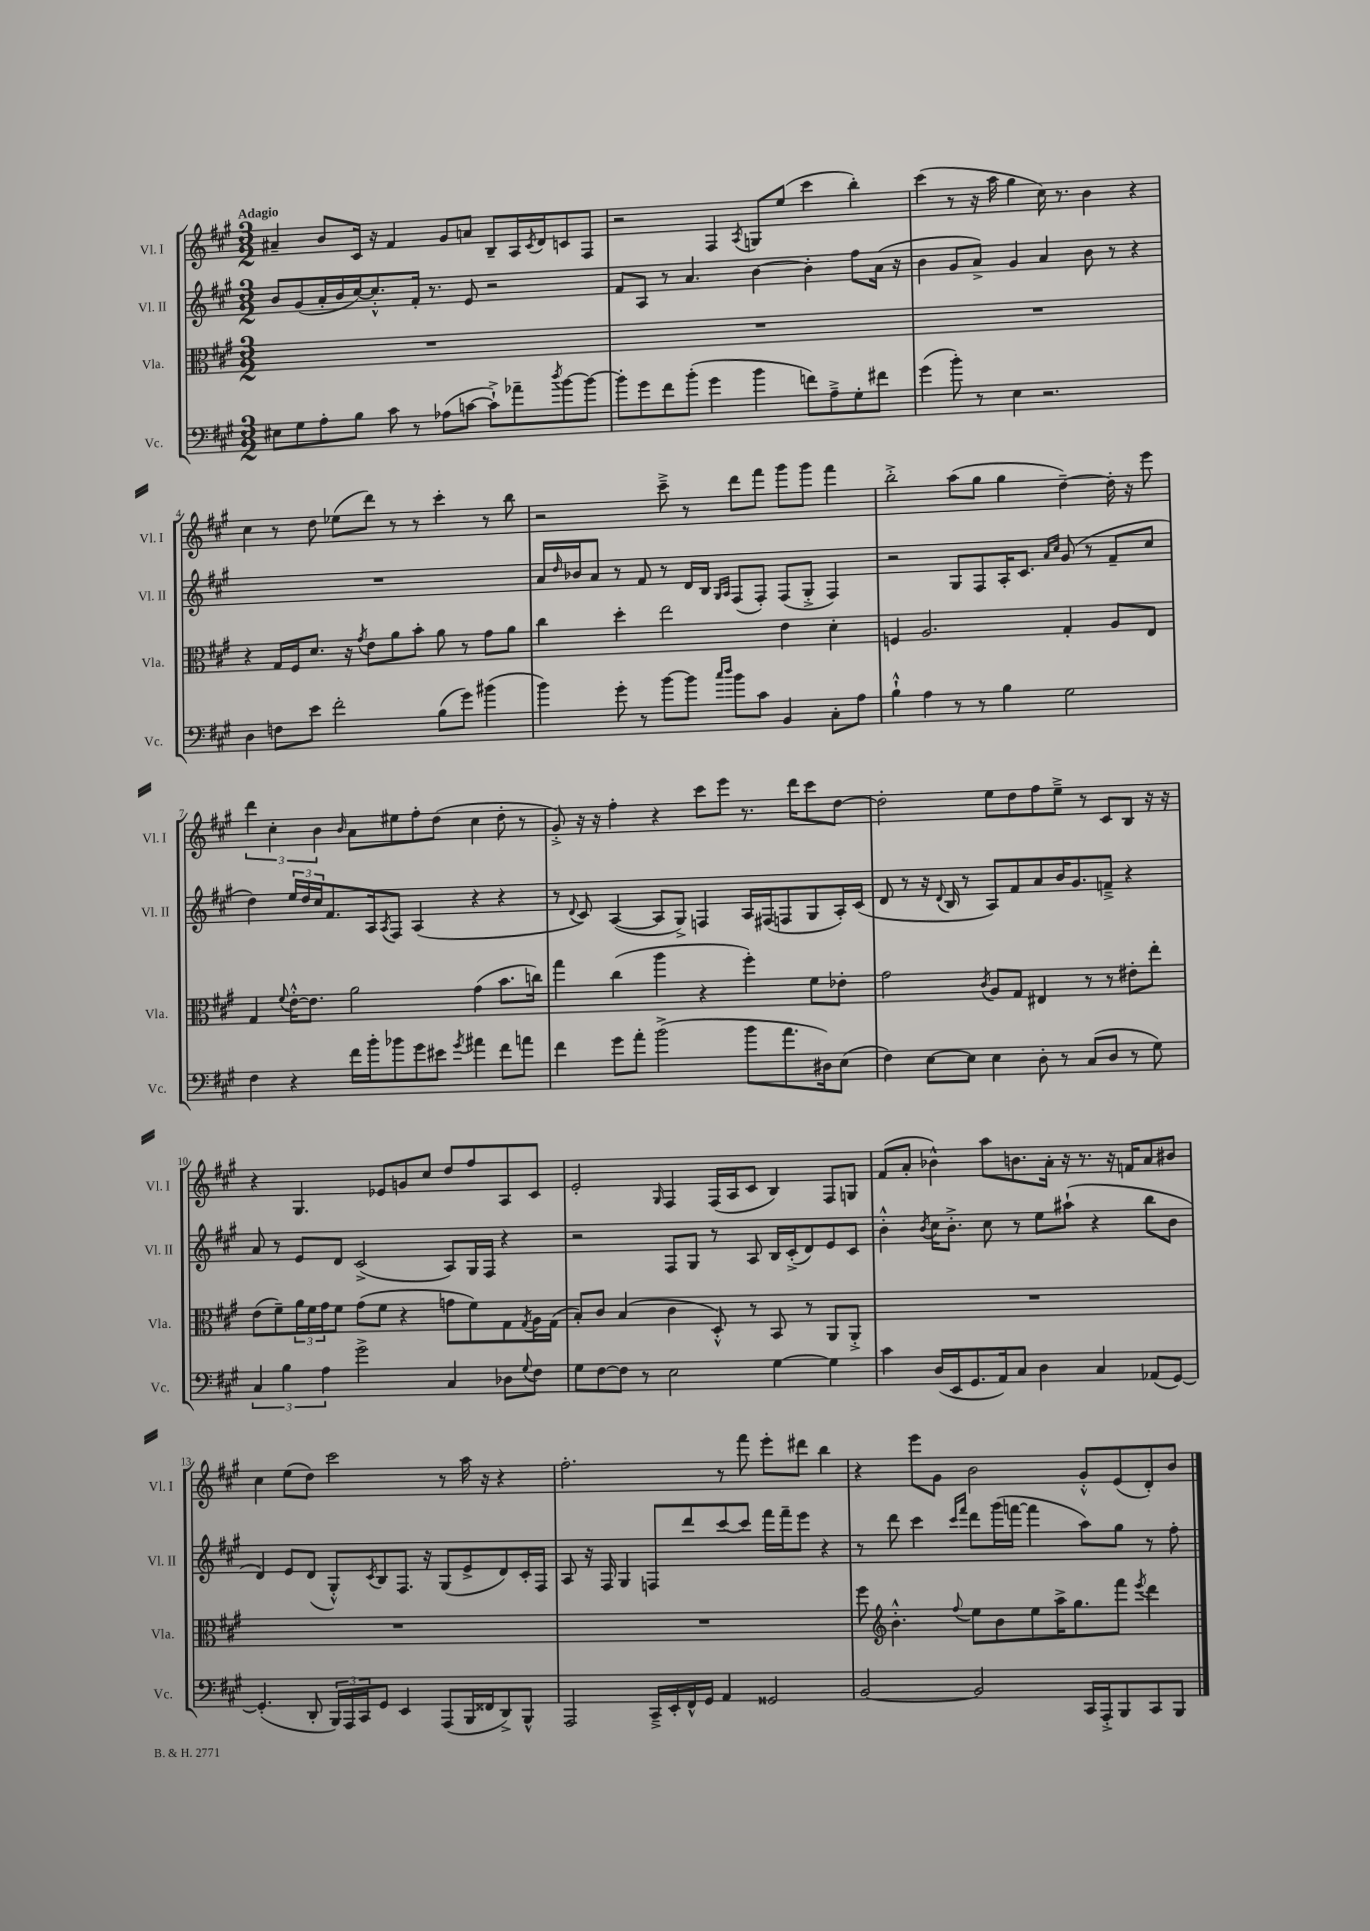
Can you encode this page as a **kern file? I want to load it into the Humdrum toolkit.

**kern	**kern	**kern	**kern
*part4	*part3	*part2	*part1
*staff4	*staff3	*staff2	*staff1
*I"Vc.	*I"Vla.	*I"Vl. II	*I"Vl. I
*I'Vc.	*I'Vla.	*I'Vl. II	*I'Vl. I
*clefF4	*clefC3	*clefG2	*clefG2
*k[f#c#g#]	*k[f#c#g#]	*k[f#c#g#]	*k[f#c#g#]
*M3/2	*M3/2	*M3/2	*M3/2
=1	=1	=1	=1
!	!	!	!LO:TX:a:B:t=Adagio
8E#X\L	1.r	8b/L	4a#X~/
8G#\	.	(8g#/	.
8A'\	.	16a'/L	8b/L
.	.	16b/	.
8B\J	.	[16cc#/J)	16c#/Jk
.	.	8.cc#'^^/]	16r
8c#\	.	.	4f#/
8r	.	16f#'/Jk	.
.	.	8.r	.
(8A-X\L	.	.	8g#/L
[8cn\J	.	8e/	8an/J
8c`^\L])	.	2r	8B~/L
8a-X~\	.	.	16A/L
.	.	.	8qc#/
.	.	.	16d/J
8qdd/	.	.	.
[8b\	.	.	8cn/
8b\J_	.	.	8F#/J
=2	=2	=2	=2
8b'\L]	1.r	8f#/L	2r
8g#\	.	8A/J	.
8f#\	.	8r	.
(8b'\J	.	4.a/	.
4g#\	.	.	4F#/
.	.	.	8qA/
4b\	.	[4b\	8Gn/L
.	.	.	(8ee/J
8fn\L)	.	4b'\]	4ccc#\
8A~^\	.	.	.
8G#'\	.	8ff#\L	4bb'\)
8f#X\J	.	(16a\Jk	.
.	.	16r	.
=3	=3	=3	=3
(4g#\	1.r	4b\	(4ccc#\
8b'\)	.	8g#/L	8r
8r	.	8a^/J)	16r
.	.	.	16aa\
4E\	.	4g#/	4gg#\
2.r	.	4a/	16cc#\)
.	.	.	8.r
.	.	8b\	4b\
.	.	8r	.
.	.	4r	4r
!!LO:LB:g=z
=4	=4	=4	=4
4D\	4r	1.r	4cc#\
8Fn\L	16G#/LL	.	8r
.	16F#/J	.	.
8e\J	8.d/J	.	8dd\
2f#'\	.	.	(8ee-X\L
.	16r	.	.
.	8qg#/	.	.
.	8e\L	.	8ddd\J)
.	8a\	.	8r
.	8b'\J	.	8r
(8B\L	8a\	.	4ccc#'\
8g#\J)	8r	.	.
(4b#X\	8g#\L	.	8r
.	8a\J	.	8bb\
=5	=5	=5	=5
4b\)	4cc#\	16a/LL	2r
.	.	16qqdd/	.
.	.	16b-X/J	.
.	.	8a/J	.
8g#'\	4dd'\	8r	.
8r	.	8f#/	.
[8b\L	2ee\	8r	8ccc#~^\
8b\J]	.	16d/LL	8r
.	.	16B/JJ	.
16qqcc#/LL	.	16qqG#/LL	.
16qqdd/JJ	.	16qqA/JJ	.
8b\L	.	(8F#/L	8ddd\L
8c#\J	.	8F#'/J)	8fff#\J
4BB/	4e\	(8F#/L	8ggg#\L
.	.	8G#'^/J	8ggg#\J
8C#'\L	4d'\	4F#/)	4fff#\
8A\J	.	.	.
=6	=6	=6	=6
4B`^^\	4Fn/	2r	2bb'^\
4A\	2.A/	.	.
8r	.	8G#/L	(8aa\L
8r	.	8F#/	8gg#\J
4B\	.	16A'/K	4gg#\
.	.	8.c#/J	.
.	.	16qqa/LL	.
.	.	16qqcc#/JJ	.
2G#\	4G#'/	(8g#/	[4dd~\)
.	.	8r	.
.	8A/L	8f#~/L	16dd'\]
.	.	.	16r
.	8E/J	8cc#/J	8eee\
!!LO:LB:g=z
=7	=7	=7	=7
4F#\	4G#/	4dd\)	6ddd\
.	.	.	6cc#'\
.	8qqf#/	.	.
4r	[16e'^^\KL	24ee/LL	.
.	.	24dd/	.
.	8.e\J]	.	.
.	.	24cc#/J	6b\
.	.	8.f#/	.
.	.	.	16qqb/
16f#\LL	2a\	.	8a\L
16b'\J	.	16A/k	.
.	.	8qA/	.
8b-X\	.	8F#/J	8ee#X\
8g#\	.	(4A/	8ff#'\
8e#X\J	.	.	(8dd\J
8qg#/	.	.	.
4a#X\	(4g#\	4r	4cc#\
8f#\L	8.b\L	4r	8dd'\
8an\J	.	.	8r
.	16ccn\Jk)	.	.
=8	=8	=8	=8
4f#\	4gg#\	8r	8g#'^/)
.	.	8qqd/	.
.	.	8c#/)	16r
.	.	.	16r
8g#\L	(4cc#\	([4A/	4ff#'\
8a'\J	.	.	.
(2b^\	4aa\	8A/L]	4r
.	.	8G#^/J)	.
.	4r	4Fn/	8ccc#\L
.	.	.	8eee\J
8b\L	4ff#'\)	16A/LL	8.r
.	.	(16F#X/J	.
8.a\	.	8Fn/	.
.	.	.	16ddd\KL
.	8f#\L	8G#/	8ccc#\
16D#X\k)	.	.	.
(8E\J	8e-X'\J	16A'/L)	[8dd\J
.	.	(16c#/JJ	.
=9	=9	=9	=9
4F#\)	2g#\	8d/	2dd'\]
.	.	8r	.
[8E\L	.	16r	.
.	.	8qqd/	.
.	.	16B/	.
8E\J]	.	8r	.
.	8qc#/	.	.
4E\	8A/L	8A/L)	8ee\L
.	8G#/J	8f#/	8dd\
8D'\	4E#X/	8a/	8ff#\
8r	.	16b/K	8ee~^\J
.	.	8.g#/	.
(8C#/L	8r	.	8r
8D/J	8r	8fn~^/J	8c#/L
8r	8e#X'\L	4r	8B/J
8G#\)	8ee'\J	.	16r
.	.	.	16r
!!LO:LB:g=z
=10	=10	=10	=10
6C#/	(8e\L	8a/	4r
.	8f#~\)	8r	.
6B\	.	.	.
.	24a\L	8e/L	4.G#/
.	24f#\	.	.
6A\	24g#\J	.	.
.	8f#\J	8d/J	.
2g#^\	(8g#\L	(2c#^/	.
.	8f#\J	.	8e-X/L
.	4r	.	8gn/
.	.	.	8cc#/J
4C#/	8gn\L	8A/L)	8dd/L
.	8f#\)	16G#/L	8ff#/
.	.	16F#/JJ	.
8D-X\L	8G#\	4r	8A/
8qqG#/	8qG#/	.	.
8F#\J	16A\L	.	8c#/J
.	(16G#\JJ	.	.
=11	=11	=11	=11
8G#\L	8B'/L)	2r	2e'/
[8F#\	8c#/J	.	.
8F#\J]	(4B/	.	.
8r	.	.	.
.	.	.	16qqG#/
2E\	4c#\	8F#/L	4F#/
.	.	8G#/J	.
.	8D'^^/)	8r	(16F#/LL
.	.	.	16A/J
.	8r	8A/	8c#/J
[4G#\	8BB/	16B/LL	4B/)
.	.	(16c#'^/J	.
.	8r	8d/)	.
4G#\]	8AA/L	8e/	8F#/L
.	8AA'^/J	8c#/J	8Gn/J
=12	=12	=12	=12
4c#\	1.r	4b'^^\	(8f#/L
.	.	.	8a'/J
.	.	8qb/	.
(16D/LL	.	16cc#\KL	4b-X^^\)
16EE/J	.	8.b'^\J	.
8.GG#/	.	.	.
.	.	8cc#\	8aa\L
16AA/k)	.	.	.
8C#/J	.	8r	8.bn\
4D\	.	8ee\L	.
.	.	.	16a'\Jk
.	.	(8aa#X`\J	16r
.	.	.	8.r
4C#/	.	4r	.
.	.	.	16r
.	.	.	16fn/KL
(8AA-X/L	.	8bb\L	8a/
[8GG#/J)	.	8b\J	8b#X/J
!!LO:LB:g=z
=13	=13	=13	=13
(4.GG#'/]	1.r	4d/)	4cc#\
.	.	8e/L	(8ee\L
8DD'/	.	(8d/J	8dd\J)
24BBB/LL)	.	8G#'^^/L)	2ccc#\
24AAA/	.	.	.
24CC#/J	.	.	.
.	.	8qc#/	.
8GG#/J	.	8B/	.
4EE/	.	8.F#/J	.
.	.	16r	.
(8AAA/L	.	(8G#/L	8r
16BBB/L	.	8e^/	16aa\
16FF##X/J	.	.	16r
8DD^/)	.	8d/)	4r
8BBB^^/J	.	16c#'/L	.
.	.	16F#/JJ	.
=14	=14	=14	=14
2AAA/	1.r	8A/	2.ff#'\
.	.	16r	.
.	.	16F#/	.
.	.	4G#/	.
16CC#~^/LL	.	8Fn/L	.
16EE'/	.	.	.
16FF#^^/	.	8ddd/	.
16GG#/JJ	.	.	.
4AA/	.	[8ccc#/	8r
.	.	8ccc#/J]	8fff#\
2GG##X/	.	16fff#\LL	8eee'\L
.	.	16fff#~\J	.
.	.	8eee\J	8ddd#X\J
.	.	4r	4bb\
=15	=15	=15	=15
[2BB/	8ff#\	8r	4r
*	*clefG2	*	*
.	4.b'^^\	8ddd\	.
.	.	4ccc#\	8eee\L
.	.	.	8g#\J
.	.	16qqccc#/LL	.
.	8qqff#/	16qqfff#/JJ	.
2BB/]	8ee\L	8ddd\L	2b\
.	8b\	(16ggg#\L	.
.	.	[16fffn\JJ	.
.	8ee\	4fff\]	.
.	16aa^\K	.	.
.	8.gg#\	.	.
16CC#/LL	.	8aa\L)	8g#'^^/L
16AAA'^/J	.	.	.
8BBB/	8fff#\J	8gg#\J	(8e/
.	8qeee/	.	.
8CC#/	4ddd\	8r	8d'/)
8BBB/J	.	8ff#'\	8b/J
==	==	==	==
*-	*-	*-	*-
